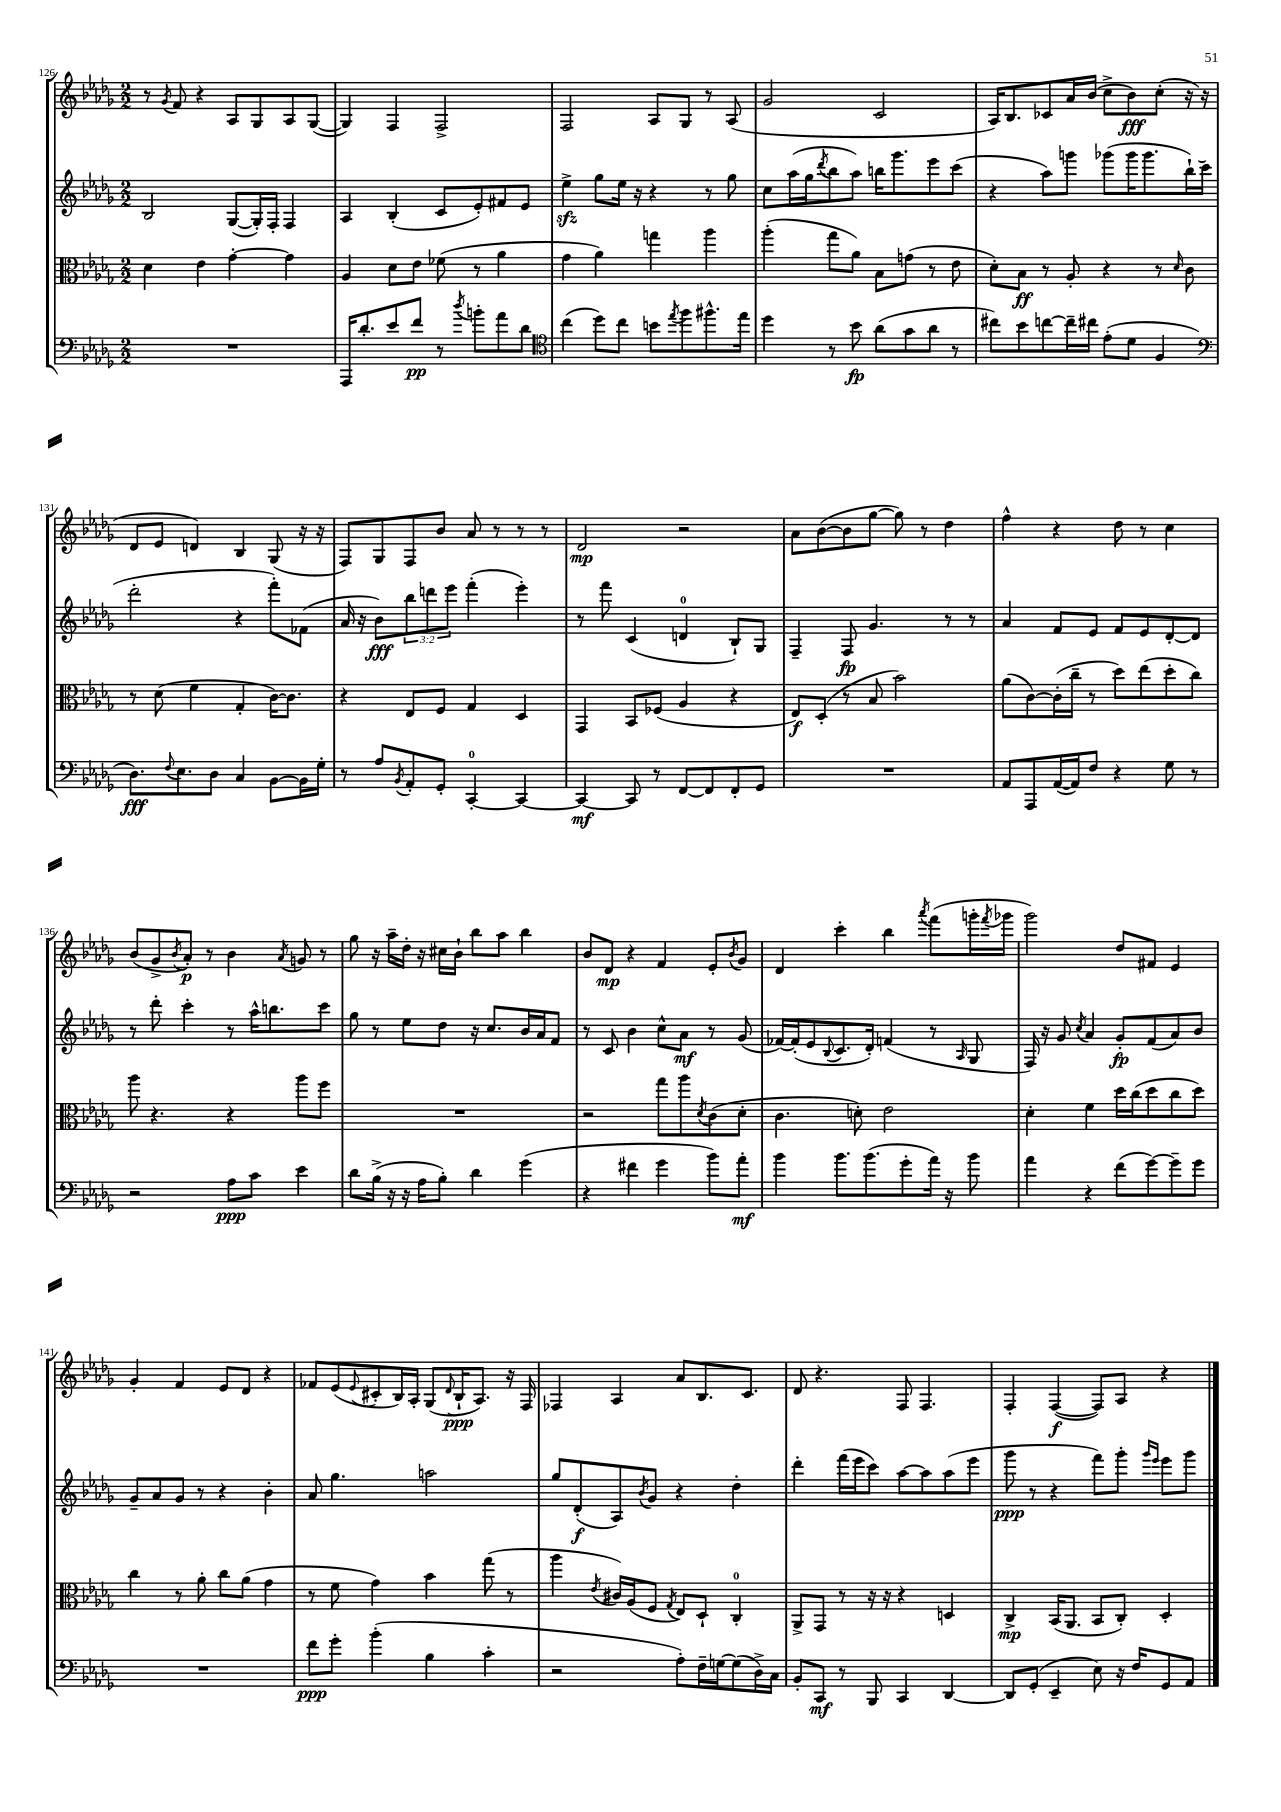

**kern	**kern	**kern	**kern
*staff4	*staff3	*staff2	*staff1
*clefF4	*clefC3	*clefG2	*clefG2
*k[b-e-a-d-g-]	*k[b-e-a-d-g-]	*k[b-e-a-d-g-]	*k[b-e-a-d-g-]
*M2/2	*M2/2	*M2/2	*M2/2
1r	4d-\	2B-/	8r
.	.	.	8qg-/
.	.	.	8f/
.	4e-\	.	4r
.	[4g-'\	([8G-/L	8A-/L
.	.	16G-'/]L)	8G-/
.	.	16F'/JJ	.
.	4g-\]	4F/	8A-/
.	.	.	([8G-/J
=	=	=	=
16AAA-/LK	4A-/	4A-/	4G-/])
8.d-'/	.	.	.
8e-/	8d-\L	(4B-'/	4F/
8f/J	8e-\J	.	.
8r	(8f-\	8c/L	2F^/
8qdd-/	.	.	.
8b'\L	8r	8e-'/)	.
8a-\	4a-\	8f#/	.
8d-\J	.	8e-/J	.
=	=	=	=
*clefC4	*	*	*
(4cc\	4g-\	4ee-^\	2F/
8dd-\L)	4a-\)	8gg-\L	.
8cc\J	.	16ee-\Jk	.
.	.	16r	.
8b\L	4gg\	4r	8A-/L
8qee-/	.	.	.
8ff\	.	.	8G-/J
8.ff#^^\	4aa-\	8r	8r
.	.	8gg-\	(8A-/
16ee-\Jk	.	.	.
=	=	=	=
4dd-\	(4aa-'\	8cc\L	2g-/
.	.	(16aa-\L	.
.	.	16gg-\J	.
.	.	8qddd-/	.
8r	8gg-\L	8bb-\	.
8b-\	8a-\J)	8aa-\J)	.
(8a-\L	8B-\L	16bb\LK	2c/
.	.	8.ggg-\	.
8g-\	(8g\J	.	.
8a-\J	8r	8eee-\	.
8r	8e-\	(8ccc\J	.
=	=	=	=
8cc#\L)	8d-'\L)	4r	16A-/LK)
.	.	.	8.B-/
8b-\	8B-\J	.	.
[8cc\	8r	8aa-\L)	8c-/
16cc~\]L	8A-'/	8ggg\J	16a-/L
16cc#\JJ	.	.	(16b-/JJ
(8e-'\L	4r	(8ggg-\L	8cc^\L
8d-\J	.	16ggg-\K	8b-\)
.	.	8.ggg-\	.
4F/	8r	.	(8cc'\J
.	16qqd-/	.	.
.	8c\	16bb-`\L)	16r
.	.	(16ccc\JJ	16r
=	=	=	=
*clefF4	*	*	*
8.D-\L)	8r	2ddd-'\	8d-/L
.	(8d-\	.	8e-/J
8qqF/	.	.	.
8.E-\	.	.	.
.	4f\	.	4d/)
8D-\J	.	.	.
4C/	4G-'/	4r	4B-/
[8BB-\L	[16c\LK)	8fff'\L)	(8G-/
.	8.c\]J	.	.
16BB-\]L	.	(8f-\J	16r
16G-'\JJ	.	.	16r
=	=	=	=
8r	4r	16a-/	8F/L)
.	.	16r	.
8A-/L	.	8b-\L)	8G-/
8qBB-/	.	.	.
8AA-'/	8E-/L	12bb-\	8F/
.	.	12ddd\	.
8GG-'/J	8F/J	.	8b-/J
.	.	12eee-\J	.
[4CC'/	4G-/	(4fff'\	8a-/
.	.	.	8r
4CC/_	4D-/	4eee-'\)	8r
.	.	.	8r
=	=	=	=
4CC/_	4GG-/	8r	2d-/
.	.	8fff\	.
8CC/]	8BB-/L	(4c/	.
8r	(8F-/J	.	.
[8FF/L	4A-/	4d/	2r
8FF/]	.	.	.
8FF'/	4r	8B-`/L)	.
8GG-/J	.	8G-/J	.
=	=	=	=
1r	8E-/L)	4F~/	8a-\L
.	(8D-'/J	.	([8b-\
.	8r	8F/	8b-\]
.	8B-/	4.g-/	[8gg-\J
.	2b-\)	.	8gg-\])
.	.	.	8r
.	.	8r	4dd-\
.	.	8r	.
=	=	=	=
8AA-/L	(8a-\L	4a-/	4ff^^\
8AAA-/	[8c\)	.	.
([16AA-/L	(16c'\]L	8f/L	4r
16AA-/]J)	16cc~\JJ	.	.
8F/J	8r	8e-/J	.
4r	8dd-\L)	8f/L	8dd-\
.	(8ee-\	8e-/	8r
8G-\	8dd-'\	[8d-'/	4cc\
8r	8cc\J)	8d-/]J	.
=	=	=	=
2r	8aa-\	8r	(8b-/L
.	4.r	8ddd-'\	8g-^/
.	.	.	8qb-/
.	.	4ccc'\	8a-'/J)
.	.	.	8r
8A-\L	4r	8r	4b-\
8c\J	.	16aa-^^\LK	.
.	.	8.bb\	.
.	.	.	8qa-/
4e-\	8aa-\L	.	8g/
.	8ff\J	8ccc\J	8r
=	=	=	=
8d-\L	1r	8gg-\	8gg-\
(16B-^\Jk	.	8r	16r
16r	.	.	16aa-~\LL
16r	.	8ee-\L	16dd-'\JJ
16A-\LK	.	.	16r
8B-'\J)	.	8dd-\J	16cc#\LL
.	.	.	16b-`\JJ
4d-\	.	16r	8bb-\L
.	.	8.cc/L	.
.	.	.	8aa-\J
(4g-\	.	16b-/L	4bb-\
.	.	16a-/J	.
.	.	8f/J	.
=	=	=	=
4r	2r	8r	8b-/L
.	.	8c/	8d-/J
4f#\	.	4b-\	4r
4g-\	8gg-\L	8cc^^\L	4f/
.	8aa-\	8a-\J	.
.	8qd-/	.	.
8b-\L)	(8c\	8r	8e-'/L
.	.	.	8qb-/
8a-'\J	8d-'\J	(8g-/	8g-/J
=	=	=	=
4b-\	4.c\	[16f-/LL)	4d-/
.	.	(16f-'/]J	.
.	.	8e-/	.
.	.	8qqB-/	.
8.b-\L	.	8.c/	4ccc'\
.	8d'\)	.	.
(8.b-\	.	16d-'/Jk)	.
.	2e-\	(4f/	4bb-\
8g-'\	.	.	.
.	.	.	8qaaa-/
16a-\Jk)	.	8r	(8fff\L
16r	.	.	.
.	.	16qqA-/	.
8b-\	.	8G-/	16ggg'\L
.	.	.	8qfff/
.	.	.	16ggg-\JJ
=	=	=	=
4a-\	4d-'\	16F/)	2ggg-\)
.	.	16r	.
.	.	8g-/	.
.	.	8qcc/	.
4r	4f\	4a-/	.
(8f\L	16dd-\LL	8g-'/L	8dd-/L
.	(16cc\J	.	.
[8g-\)	8dd-\	(8f/	8f#/J
8g-~\]	8cc\	8a-/)	4e-/
8g-\J	8dd-\J)	8b-/J	.
=	=	=	=
1r	4cc\	8g-~/L	4g-'/
.	.	8a-/	.
.	8r	8g-/J	4f/
.	8a-'\	8r	.
.	8cc\L	4r	8e-/L
.	(8a-\J	.	8d-/J
.	4g-\	4b-'\	4r
=	=	=	=
8f\L	8r	8a-/	8f-/L
8g-'\J	8f\	4.gg-\	(8e-/
.	.	.	8qqe-/
(4b-'\	4g-\)	.	8c#'/
.	.	.	16B-/L)
.	.	.	16A-'/JJ
4B-\	4b-\	2aa\	(8G-/L
.	.	.	8qqd-/
.	.	.	16B-`/K
.	.	.	8.A-/J)
4c'\	(8gg-\	.	.
.	8r	.	16r
.	.	.	16F/
=	=	=	=
2r	4aa-\	8gg-/L	4F-/
.	.	(8d-'/	.
.	8qe-/	.	.
.	16c#/LL)	8A-/)	4A-/
.	(16A-/J	.	.
.	.	8qb-/	.
.	8F/J	8g-/J	.
.	8qG-/	.	.
8A-'\L)	8E-/L)	4r	8a-/L
16F~\L	8D-`/J	.	8.B-/
[16G\J	.	.	.
(8G\]	4C'/	4dd-'\	.
.	.	.	8.c/J
16D-^\L)	.	.	.
16C\JJ	.	.	.
=	=	=	=
8BB-'/L	8AA-^/L	4ddd-'\	8d-/
8CC/J	8GG-/J	.	4.r
8r	8r	(16fff\LL	.
.	.	16eee-\J	.
8BBB-/	16r	8ccc\J)	.
.	16r	.	.
4CC/	4r	[8aa-\L	8F/
.	.	8aa-\]	4.F/
[4DD-/	4D/	(8aa-\	.
.	.	8eee-\J	.
=	=	=	=
8DD-/]L	4C^/	8ggg-\	4F'/
(8GG-'/J	.	8r	.
4EE-~/	(16BB-/LK	4r	([4F/
.	8.AA-/J	.	.
8E-\)	8BB-/L	8fff\L)	8F/]L)
16r	8C'/J)	8ggg-'\J	8A-/J
16F/LK	.	.	.
.	.	16qqggg-/LL	.
.	.	16qqeee-/JJ	.
8GG-/	4D-'/	8eee-\L	4r
8AA-/J	.	8ggg-\J	.
==	==	==	==
*-	*-	*-	*-
